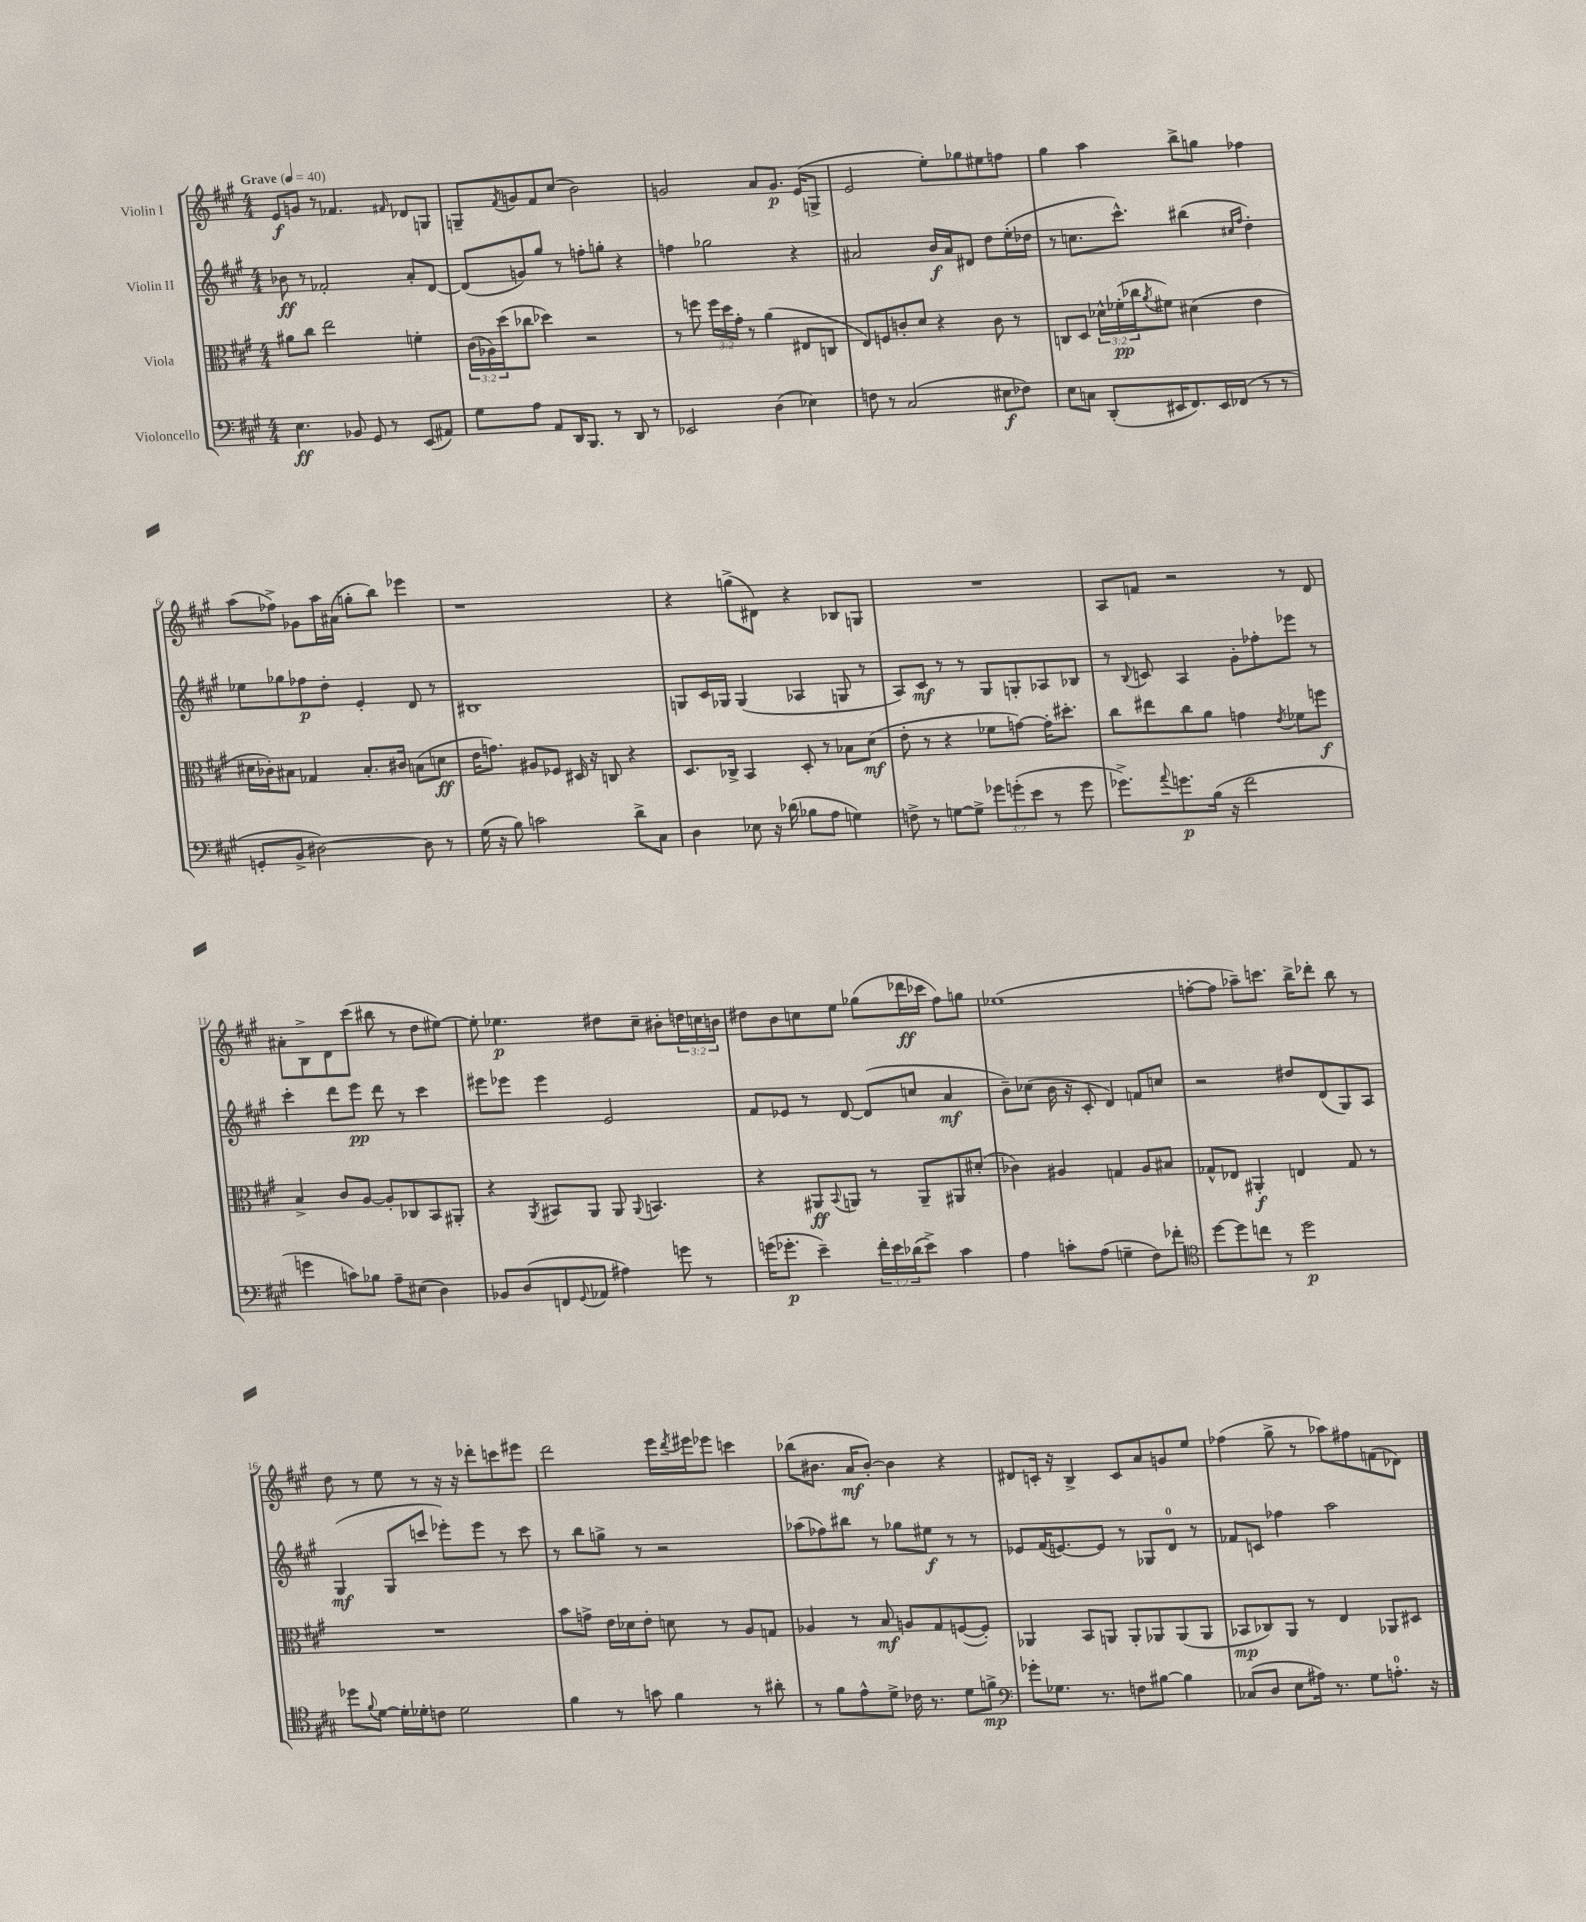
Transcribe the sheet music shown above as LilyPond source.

<<
\new StaffGroup <<
\new Staff = "s0" \with { instrumentName = "Violin I" } {
    \clef treble \key a \major \numericTimeSignature \time 4/4 \override Staff.TupletNumber.text = #tuplet-number::calc-fraction-text \tempo "Grave" 4 = 40
    e'8\f g'8 r8 fes'4. \grace { fis'16 } des'8 g8 |
    g8-- \acciaccatura { fis'8 } g'8 fis'8 cis''8( b'2) |
    g'2 a'8 g'8.\p e'16( g8-> |
    e'2 e''8-.) ges''8 eis''8 f''8 |
    gis''4 a''4 b''8-> g''8 fes''4 |
    a''8( fes''8->) ges'8 a''16 ais'16( g''8-. b''8) ees'''4 |
    r1 |
    r4 g''8->( dis'8) r4 bes8 g8 |
    R1 |
    a8 f'8 r2 r8 d'8 |
    ais'8-. b8-> d'8 cis'''8( bis''8 r8 d''8 eis''8~) |
    eis''8-. ees''4.\p dis''8 cis''8-- bis'8-. \tuplet 3/2 { d''16 c''16 b'16 } |
    dis''8 b'8 c''8 e''8 ges''8( des'''16\ff ces'''16 fis''8) g''8 |
    ees''1( |
    f''8~-. f''8 aes''8--) c'''8. b''16-> des'''8-. b''8 r8 |
    d''8 r8 e''8 r8 r16 r16 des'''8-. c'''8 eis'''8 |
    d'''2 e'''16 \acciaccatura { d'''8 } eis'''16 ees'''8 c'''4 |
    bes''8( bis'8. a'16\mf bis'8~-.) bis'4 r4 |
    dis'8 c'16-. r16 b4-> c'8 a'8 g'8 e''8 |
    fes''4( gis''8-> r8 aes''8) fis''8 f'8( des'8) \bar "|." |
}
\new Staff = "s1" \with { instrumentName = "Violin II" } {
    \clef treble \key a \major \numericTimeSignature \time 4/4
    bes'8\ff r8 fes'2-. a'8-. d'8~ |
    d'8( g'8) gis''8 r8 f''8-. g''8-. r4 |
    f''4 ges''2 r4 |
    ais'2 b'16\f ais'16 dis'8 d''8 e''16-.( des''16 |
    r8 c''8. cis'''8.-^) bis''4( \grace { cis''16 fis''16 } d''4-.) |
    ees''8 ges''8 fes''8\p d''8-. e'4-. d'8 r8 |
    bis1 |
    g8 cis'16 ges16 ges4( aes4 g8 r8 |
    a8) cis'8\mf r8 r8 gis8 g8-. aes8 bes8 |
    r8 \appoggiatura { b8 } c'8 a4 gis'8-. fes''8-. ees'''8 r8 |
    cis'''4-. d'''8 e'''8\pp d'''8 r8 cis'''4 |
    eis'''8 ees'''8 ees'''4 e'2 |
    fis'8 ees'8 r8 d'8~ d'8( c''8 a'4\mf |
    b'8--) ces''8( b'16 r16 cis'8-. d'4) f'8 c''8 |
    r2 dis''8 d'8( gis8) a8 |
    gis4\mf( gis8 c'''8 ees'''8-.) ees'''8 r8 c'''8 |
    r8 b''8 g''8-> r8 r2 |
    aes''8( fes''8) bis''8 r8 ges''8 eis''8\f r8 r8 |
    ees'8 fis'16( e'8.~) e'8 r8 ges8 d'8-0 r8 |
    fes'8 c'8 fes''4 a''2 \bar "|." |
}
\new Staff = "s2" \with { instrumentName = "Viola" } {
    \clef alto \key a \major \numericTimeSignature \time 4/4 \override Staff.TupletNumber.text = #tuplet-number::calc-fraction-text
    ais'8 cis''8 e''2 f'4-. |
    \tuplet 3/2 { cis'16( aes16) d''16( } ces''8 des''4) r2 |
    r8 f''8 \tuplet 3/2 { f''16 d''16 gis'16-. } r8 a'4( eis8 c8 |
    e8) f8 c'8-. d'8 r4 c'8 r8 |
    c8 d8 \tuplet 3/2 { des'16-^ fes'16-.\pp( ces''16 } \acciaccatura { a'8 } fis'8) dis'4( e'4 |
    dis'16 ces'16-.) bis8 ges4 bis8.-. cis'16 b8( d'8\ff |
    e'16 g'8.) ais8 fes8 dis16 r16 c8 r4 |
    d8. ces16-> b,4 d8-. r8 bes8 d'8\mf( |
    e'8-. r8 r4 fes'8 g'8~) g'16-. dis''8.-. |
    cis''8 eis''8 cis''8 a'8 g'4 \acciaccatura { e'8 } fes'8 f''8\f |
    b4-> cis'8 a8~ a8-. ces8 b,8 ais,8-. |
    r4 \acciaccatura { a,8 } bis,8 a,8 a,8 \appoggiatura { a,8 } b,4. |
    r4 ais,8\ff \appoggiatura { b,8 } a,8 r8 a,8-- ais,8 dis'8-.( |
    ces'4) ais4 g4 ais8 bis8 |
    ges8-^ ees8 ais,4-.\f e4 ges8 r8 |
    R1 |
    b'8 g'8-> e'16 des'16 e'8-. d'8 r8 a8 g8 |
    aes4 r8 b8\mf a8 gis8 f8~( f8-.) |
    aes,4 b,8 a,8 a,8-. aes,8 aes,8( aes,8 |
    bes,8\mp ces8) a,8 r8 e4 aes,8 dis8 \bar "|." |
}
\new Staff = "s3" \with { instrumentName = "Violoncello" } {
    \clef bass \key a \major \numericTimeSignature \time 4/4 \override Staff.TupletNumber.text = #tuplet-number::calc-fraction-text
    e4.\ff bes,8 gis,8 r8 e,8( ais,8) |
    gis8 a8 a,8 d,16 b,,8. r8 d,8 r8 |
    ees,2 d4( ees4) |
    f8 r8 cis2( eis8\f fes8) |
    e8 c8 d,8-.( eis,16 fis,8.) eis,16 fes,16( r8 r8 |
    g,8-. b,8-> dis2~) dis8 r8 |
    gis16( r16 b8) c'2 d'8-> cis8 |
    d4 ees8 r16 des'16( bes8 a8 g4) |
    f8-> r8 g8~ g8-> \tuplet 3/2 { ges'8 g'8-.( e'8 } r8 g'8 |
    ges'8.->) \appoggiatura { a'8 } g'8.\p b16( r16 fis'2 |
    g'4 c'8) bes8 a8-- eis8( d4) |
    bes,8 d8( f,8 \appoggiatura { gis,8 } aes,8 ais4) g'8 r8 |
    g'16( ges'8.-.\p e'4--) \tuplet 3/2 { fis'16-. e'16 des'16( } e'8->) cis'4 |
    a4 c'8-. a8( g4-- fis8) fes'8-. |
    \clef tenor d''8~ d''8 c''8 r8 d''2\p |
    des''8 \appoggiatura { fis'8 } d'8~ d'16-. des'16-. c'8 des'2 |
    fis'4 r8 g'8 fis'4 r8 ais'8-. |
    r8 fis'8 e'8-^ d'8-> ces'16 r8. d'8 f'8->\mp |
    \clef bass ges'8-. ges8. r8. f8 bis8~ bis4 |
    ces8( d8 e8 ais16) r8. gis8 a8.-0-. r16 \bar "|." |
}
>>
>>
